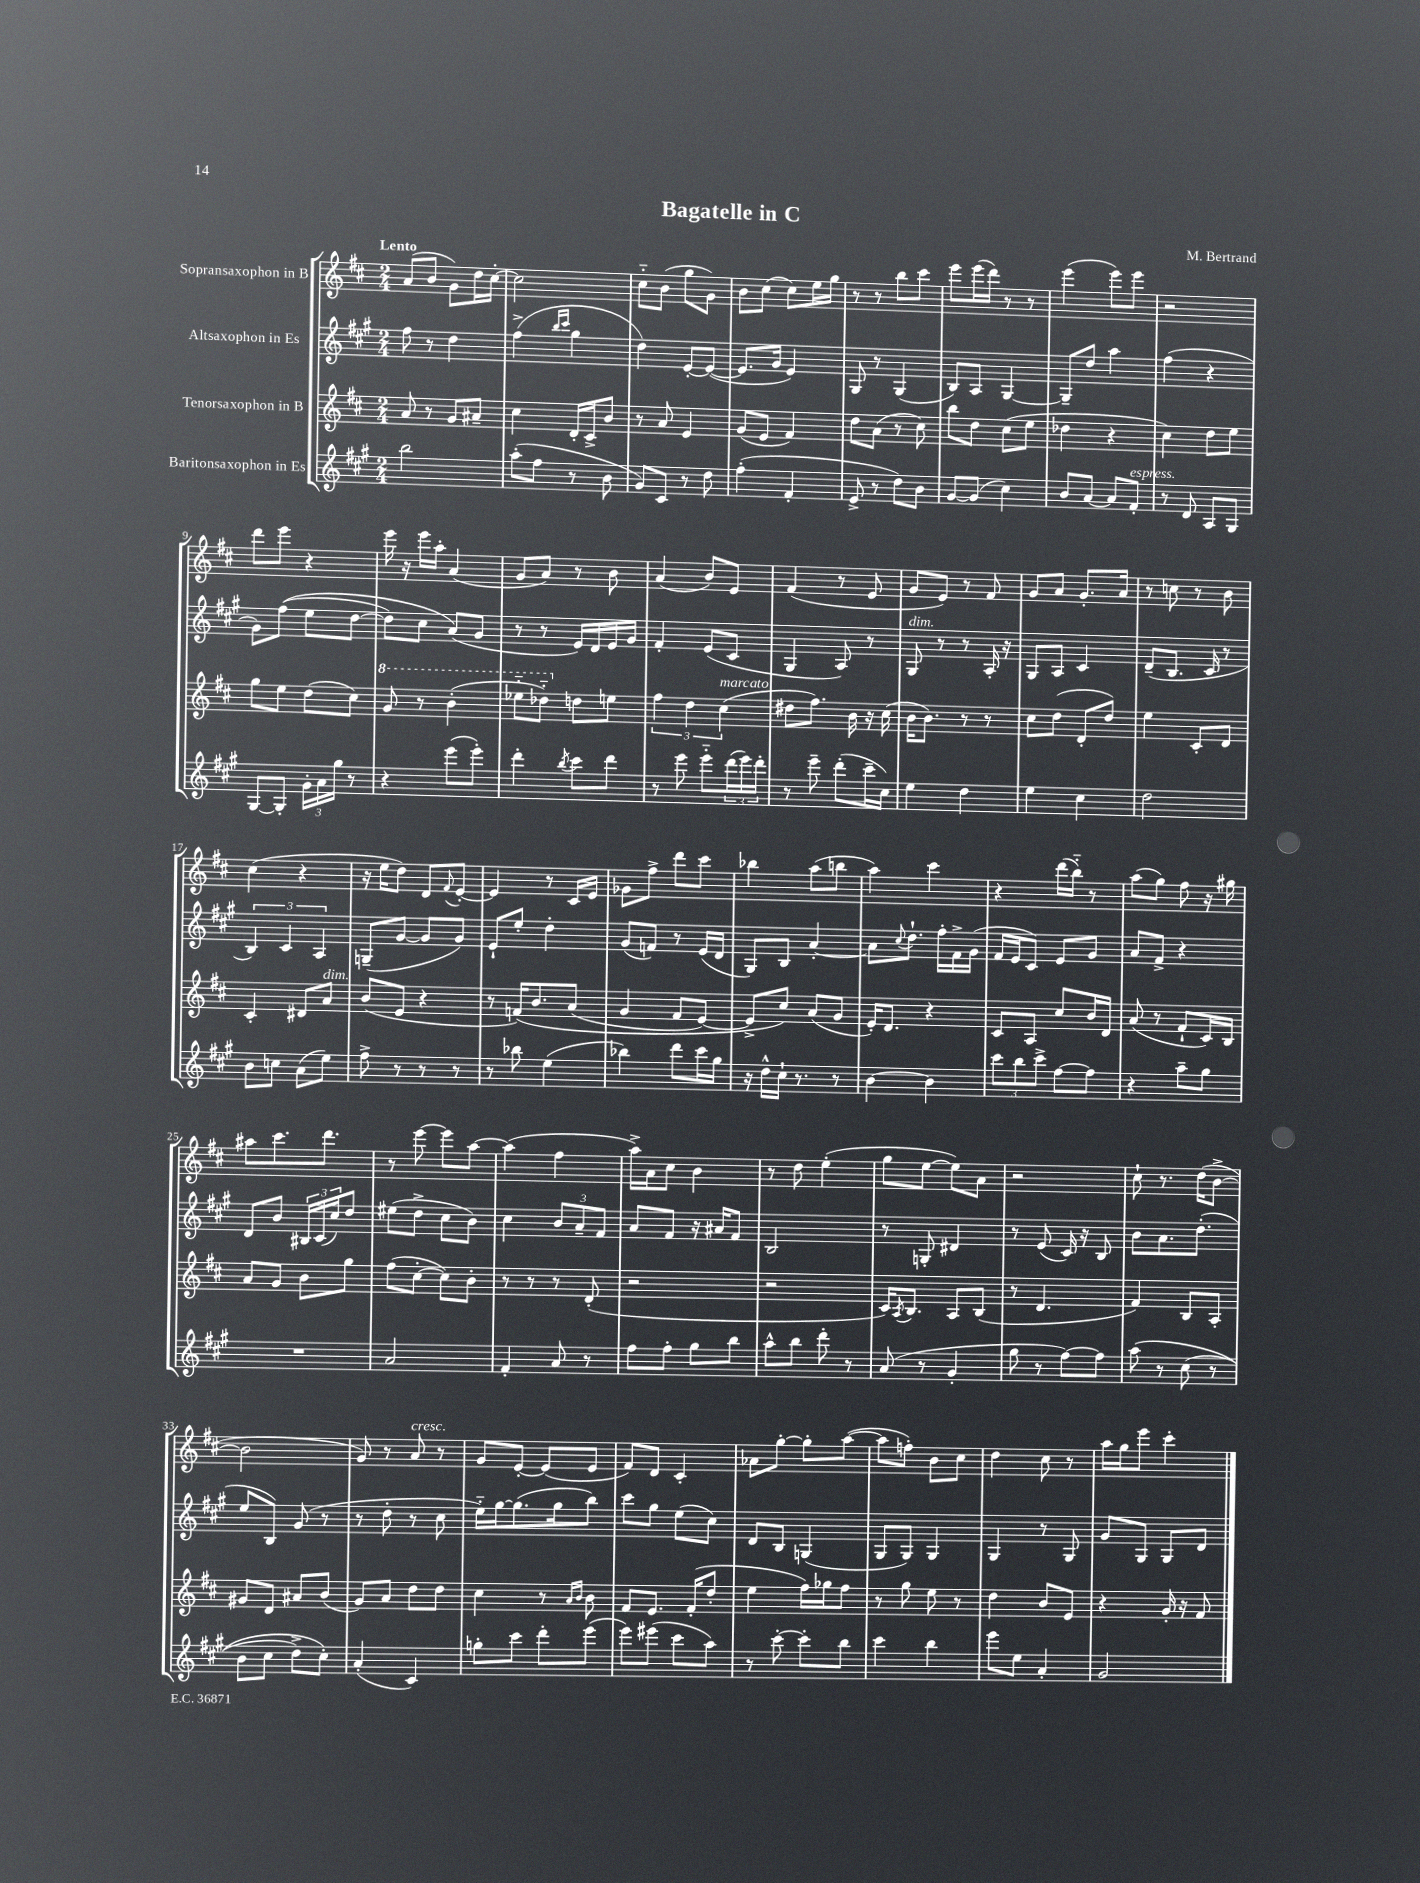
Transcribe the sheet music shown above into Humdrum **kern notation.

**kern	**kern	**kern	**kern
*staff4	*staff3	*staff2	*staff1
*clefG2	*clefG2	*clefG2	*clefG2
*k[f#c#g#]	*k[f#c#]	*k[f#c#g#]	*k[f#c#]
*M2/4	*M2/4	*M2/4	*M2/4
2bb\	8a/	8ff#\	(8a/L
.	8r	8r	8b/J
.	8g/L	4dd\	8g\L)
.	8a#~/J	.	16dd\L
.	.	.	[16cc#'\JJ
=	=	=	=
(8aa'\L	4cc#\	(4ff#^\	2cc#\]
8ff#\J	.	.	.
.	.	16qqbb/LL	.
.	.	16qqccc#/JJ	.
8r	16d'/LL	4gg#\	.
.	16c#^/J	.	.
8b\	8b/J	.	.
=	=	=	=
8g#/L)	8r	4dd\)	8cc#'~\L
8c#/J	8a/	.	(8b\J
8r	4e/	[8e'/L	8gg\L
8dd\	.	(8e/_J	8g\J)
=	=	=	=
(4ff#'\	(8g/L	8.e/]L	8b\L
.	8e/J	.	(8cc#\J
.	.	16g#/Jk	.
4f#'/	4f#/)	4e/)	8cc#\L)
.	.	.	16ee\L
.	.	.	16gg\JJ
=	=	=	=
8e^/	8dd\L	8G#/	8r
8r	(8a\J	8r	8r
8dd\L)	8r	(4G#/	8bb\L
8b\J	8cc#\)	.	8ccc#\J
=	=	=	=
[8g#/L	8bb\L	8B/L)	8eee\L
(8g#/]J	8dd\J	8A/J	(16eee\L
.	.	.	16ddd\JJ)
4cc#\)	(8cc#\L	[4G#/	8r
.	8ee\J	.	8r
=	=	=	=
8b/L	4dd-\	8G#~/]L	(4eee\
[8a/J	.	8dd/J	.
8a/]L	4r	4aa\	8eee\L)
8f#'/J	.	.	8eee\J
=	=	=	=
8r	4cc#\)	(4ff#\	2r
8d/	.	.	.
8A/L	8dd\L	4r	.
8G#/J	8ee\J	.	.
=	=	=	=
[8G#/L	8gg\L	8g#\L)	8ddd\L
8G#'/]J	8ee\J	&((8ff#\J	8eee\J
24g#'\LL	(8dd\L	8ee\L	4r
24a\	.	.	.
24gg#\JJ	.	.	.
8r	8cc#\J)	[8dd\J	.
=	=	=	=
4r	8gg/	8dd\]L)	16eee\
.	.	.	16r
.	8r	8cc#\J	16eee\LL
.	.	.	16aa'\JJ
(8eee\L	(4bb'\	(8a/L&)	(4a/
8eee'\J)	.	8g#/J	.
=	=	=	=
4ddd'\	8eee-'~\L	8r	8g/L
.	8ddd-'~\J)	8r	8a/J)
8qbb/	.	.	.
8ccc#\L	8dd\L	16e/LL)	8r
.	.	16d/	.
8ddd\J	8ee\J	16e/	8b\
.	.	16g#/JJ	.
=	=	=	=
8r	6ff#\	4f#'/	(4a/
8eee\	.	.	.
.	6dd\	.	.
8eee'~\L	.	(8e/L	8b/L)
.	(6cc#\	.	.
(24ddd\L	.	8c#/J	8e/J
24eee\)	.	.	.
24ddd'\JJ	.	.	.
=	=	=	=
8r	8dd#\L	4G#/	(4f#/
8eee~\	8.ff#\J)	.	.
(8ddd'\L	.	8A/)	8r
.	16b\	.	.
16ccc#~\L	16r	8r	8e/
16cc#\JJ)	(16cc#\	.	.
=	=	=	=
4ee\	16b\LK	8G#/	8g/L
.	8.b\J)	.	.
.	.	8r	8e/J)
4dd\	8r	8r	8r
.	8r	16A'/	8f#/
.	.	16r	.
=	=	=	=
4ee\	8cc#\L	8G#/L	8g/L
.	(8dd\J	8A/J	8a/J
4cc#\	8d'/L	4c#/	8.g'/L
.	8dd/J)	.	.
.	.	.	16a/Jk
=	=	=	=
2dd\	4ee\	(8d~/L	8r
.	.	8.B/J	8cc\
.	8c#'/L	.	8r
.	.	16c#/	.
.	8d/J	8r	8b\
=	=	=	=
8b\L	4c#'/	6B/)	(4cc#\
8cc\J	.	.	.
.	.	6c#/	.
(8a\L	8d#/L	.	4r
.	.	6A/	.
8ee\J)	8a/J	.	.
=	=	=	=
8ff#^\	(8b/L	(8G~/L	16r
.	.	.	16ee\LK
8r	8e/J	[8g#/J	8dd\J)
8r	4r	8g#/]L	8d/L
.	.	.	8qqf#/
8r	.	8g#/J)	[8e'/J
=	=	=	=
8r	8r	8e`/L	4e/]
8bb-\	&(16f/LK)	8ee'/J	.
.	8.b/	.	.
(4ee\	.	4dd'\	8r
.	(8a/J	.	16c#/LL
.	.	.	16e/JJ
=	=	=	=
4bb-\)	4g/	(8g#/L	8g-\L
.	.	8f/J)	8ff#^\J
8ddd\L	8f#/L	8r	8ddd\L
16ccc#\L	[8e/J)	(16e/LL	8ccc#\J
16gg#\JJ	.	16d/JJ	.
=	=	=	=
16r	8e^/]L	8G#/L)	4bb-\
16dd^^\LL	.	.	.
16cc#`\JJ	8cc#/J&)	8B/J	.
8.r	.	.	.
.	(8a/L	[4a'/	(8aa\L
8r	8g/J	.	8bb\J
=	=	=	=
[4b\	16e'/LK)	8a\]L	4aa\)
.	8.d/J	.	.
.	.	8qqcc#/	.
.	.	8.dd`\J	.
4b\]	4r	.	4ccc#\
.	.	16ff#'\LL	.
.	.	16f#^\	.
.	.	(16g#\JJ	.
=	=	=	=
12ccc#\L	8c#/L	16f#/LL	4r
.	.	16e/J	.
12bb\	.	.	.
.	8A/J	8c#/J)	.
12ccc#^\J	.	.	.
[8ff#\L	8cc#/L	8e/L	(16ddd\LL
.	.	.	16bb'~\JJ)
8ff#\]J	16b/L	8g#/J	8r
.	16d/JJ	.	.
=	=	=	=
4r	(8a/	8a/L	(8aa\L
.	8r	8f#^/J	8gg\J)
8aa~\L	8f#`/L	4r	8ff#\
8gg#\J	16c#/L)	.	16r
.	16B/JJ	.	16gg#\
=	=	=	=
2r	8a/L	8d/L	8aa#\L
.	8g/J	8b/J	8.ccc#\
.	8b\L	24B#/LL	.
.	.	(24c#/	.
.	.	.	8.ddd\J
.	.	24cc#/J)	.
.	8gg\J	8dd/J	.
=	=	=	=
2a/	(8ff#\L	(8ee#\L	8r
.	[8cc#'\J	8dd^\J	[8eee\
.	8cc#\]L)	8cc#\L	8eee\]L
.	8b'\J	8b\J)	[8aa\J
=	=	=	=
4f#'/	8r	4cc#\	(4aa\]
.	8r	.	.
8a/	8r	12b/L	4ff#\
.	.	12a~/	.
8r	(8d'/	.	.
.	.	12f#/J	.
=	=	=	=
8ff#\L	2r	8a/L	16aa^\LL)
.	.	.	16a\J
8ff#'\J	.	8f#/J	8cc#\J
8gg#\L	.	16r	4b\
.	.	16a#/LK	.
8bb\J	.	8f#/J	.
=	=	=	=
8aa^^\L	2r	2B/	8r
8bb\J	.	.	8dd\
8ddd'\	.	.	(4ee'\
8r	.	.	.
=	=	=	=
(8a/	16c#/LK)	8r	8gg\L
.	8qA/	.	.
.	8.B/J	.	.
8r	.	8G'/	[8ee\J
4g#'/	8A/L	4d#/	8ee\]L)
.	(8B/J	.	8a\J
=	=	=	=
8gg#\	8r	8r	2r
8r	4.d/	(8e/	.
[8ff#\L)	.	16c#/)	.
.	.	16r	.
8ff#\]J	.	8B/	.
=	=	=	=
&(8aa\	4f#/)	8b\L	8cc#`\
8r	.	8.a\	8.r
(8cc#\	8B/L	.	.
.	.	(8.dd'\J	(16dd\LK
8r	8A'/J	.	[8b^\J
=	=	=	=
8b\L	8g#/L	8ee/L	2b\]
8cc#\J	8d/J	8B/J)	.
8dd^\L)	8a#/L	(8g#/	.
8cc#'\J&)	(8b/J	8r	.
=	=	=	=
(4a'/	8g/L)	8r	8g/)
.	8a/J	8dd'\	8r
4c#/)	8dd\L	8r	8a/
.	8dd\J	8cc#\	8r
=	=	=	=
8gg'\L	4cc#\	16ee'~\LL)	8g/L
.	.	[16gg#\J	.
8ccc#\J	.	(8.gg#\]	[8e'/J
8ddd'\L	8r	.	(8e/]L
.	.	16gg#\k	.
.	16qqa/LL	.	.
.	16qqb/JJ	.	.
(8eee\J	8b\	8bb\J)	8e/J
=	=	=	=
8eee\L)	8f#/L	8ccc#\L	8f#/L)
(8eee#\J	8.e/J	8gg#\J	8d/J
8ccc#\L	.	(8ee\L	4c#'/
.	(16f#'/LK	.	.
8aa\J)	8dd'/J	8cc#\J)	.
=	=	=	=
8r	4ee\	8d/L	8a-\L
[8ccc#'\	.	8B/J	[8gg'\J
8ccc#'\]L	16ff#\LL)	(4G/	8gg'\]L
.	16gg-\J	.	.
8bb\J	8ff#\J	.	([8aa\J
=	=	=	=
4ccc#\	8r	8G#/L	8aa\]L
.	8gg\	8G#/J)	8ff'\J)
4bb\	8ee\	4G#/	8b\L
.	8r	.	8cc#\J
=	=	=	=
8eee\L	4dd\	4G#/	4dd\
8ee\J	.	.	.
4a'/	8b/L	8r	8cc#\
.	8e/J	8G#/	8r
=	=	=	=
2g#/	4r	8g#/L	16aa\LL
.	.	.	16gg\J
.	.	8G#/J	8eee\J
.	16g'/	8G#/L	4ccc#'\
.	16r	.	.
.	8f#/	8d/J	.
==	==	==	==
*-	*-	*-	*-
